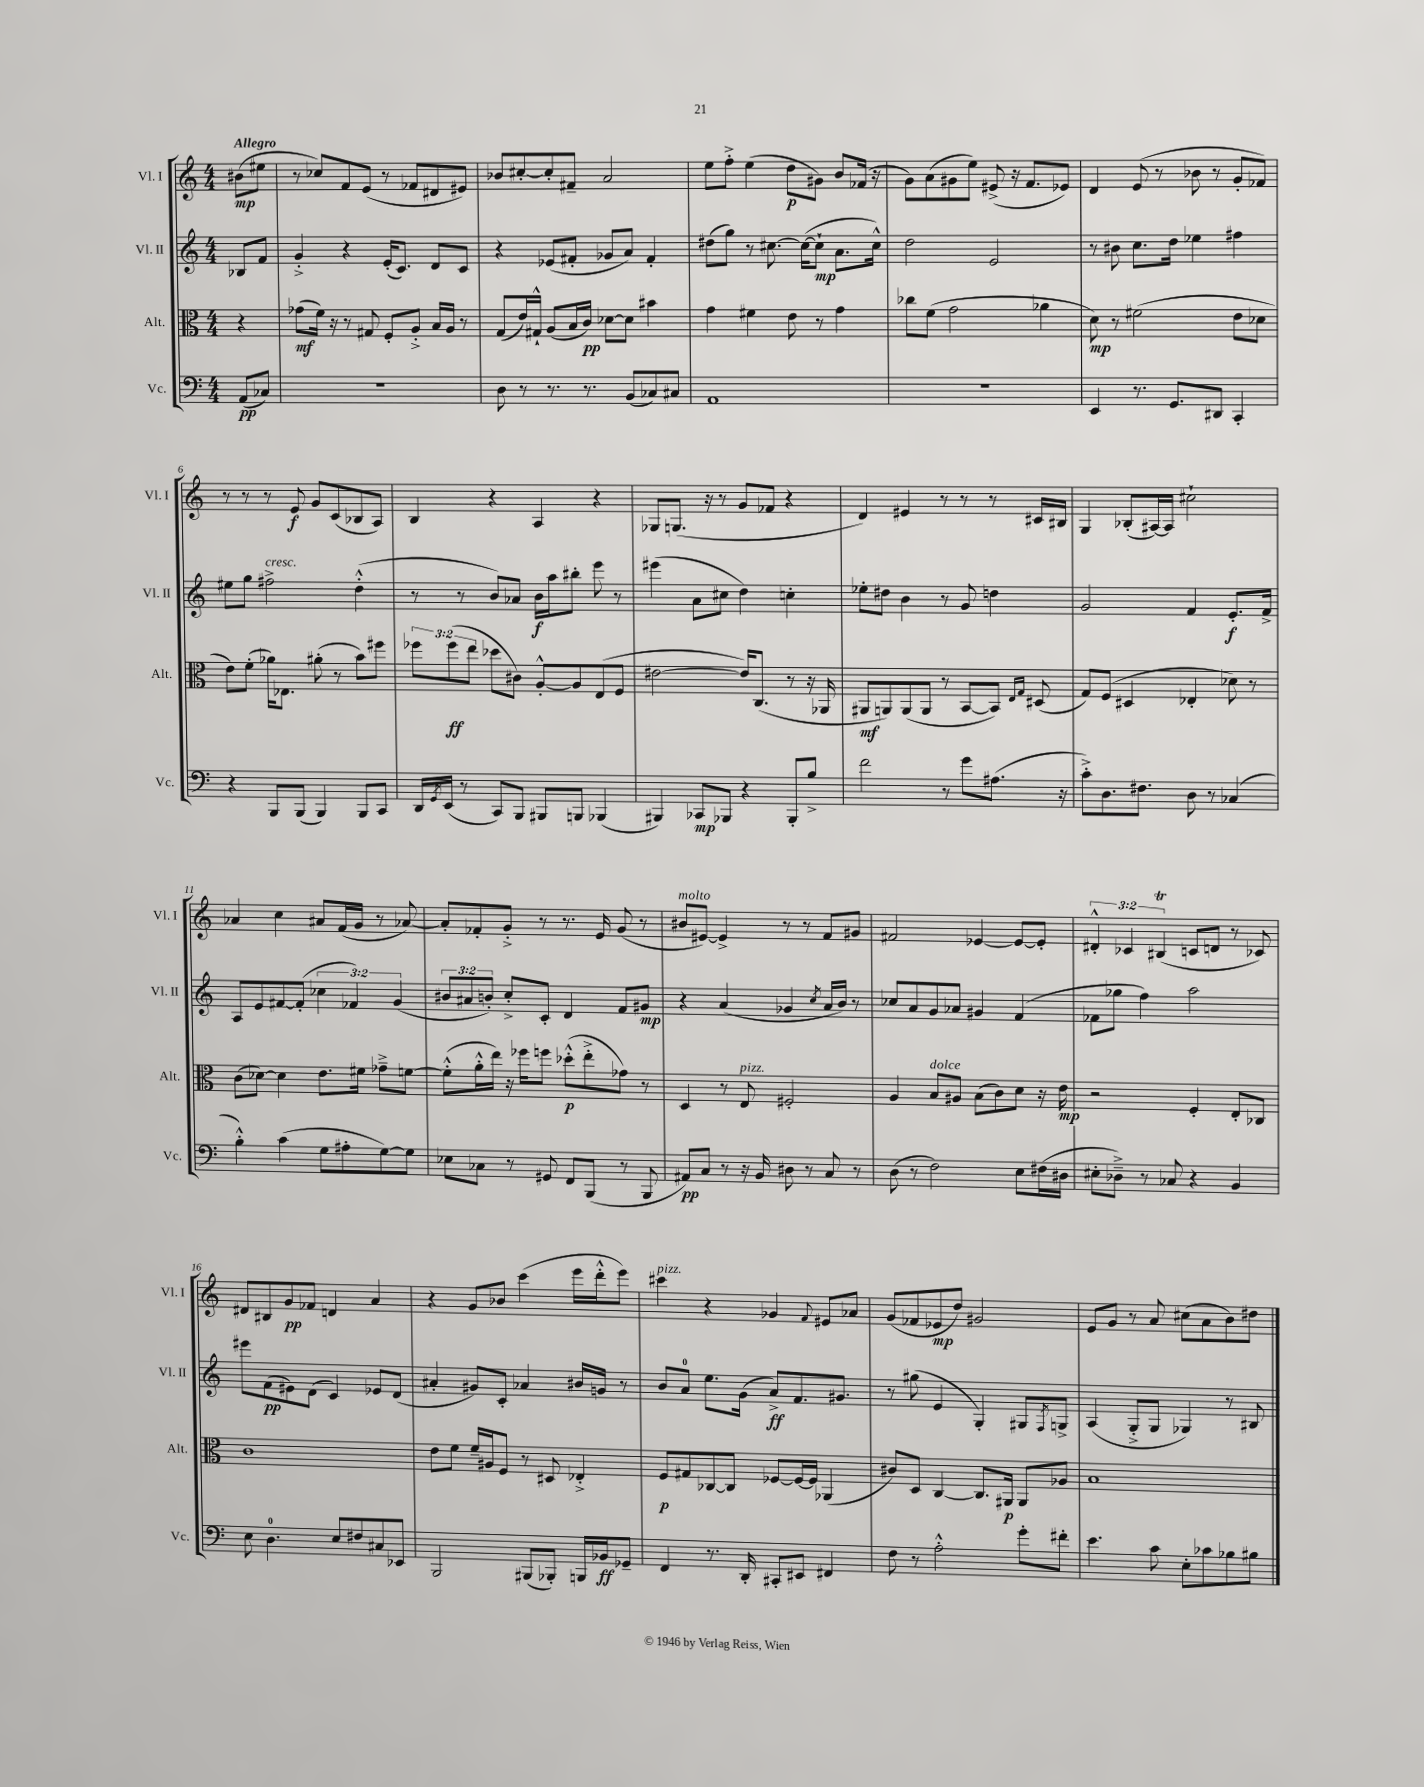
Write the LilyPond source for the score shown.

<<
\new StaffGroup <<
\new Staff = "s0" \with { instrumentName = "Vl. I" shortInstrumentName = "Vl. I" } {
    \clef treble \key c \major \numericTimeSignature \time 4/4 \override Staff.TupletNumber.text = #tuplet-number::calc-fraction-text \partial 4 \tempo "Allegro"
    bis'8\mp( eis''8 |
    r8 ces''8) f'8 e'8( r8 fes'8 dis'8 eis'8) |
    bes'8 cis''8~-. cis''8-. fis'8-- a'2 |
    e''8 f''8-.-> e''4( d''8\p gis'8) b'8 fes'16( r16 |
    g'8) a'8( gis'8 e''8) eis'8->( r16 f'8. ees'8) |
    d'4 e'8( r8 bes'8 r8 g'8-. fes'8) |
    r8 r8 r8 e'8\f g'8 c'8( bes8 a8) |
    b4 r4 a4 r4 |
    ges8 g8.( r16 r8 g'8 fes'8 r4 |
    d'4) eis'4 r8 r8 r8 cis'16 bis16 |
    g4 bes8-.( ais16~) ais16 cis''2-! |
    aes'4 c''4 ais'8 f'16( g'16 r8 aes'8~) |
    aes'8-. fes'8-. g'8-.-> r8 r8. e'16 g'8( r8 |
    bis'8^\markup { \italic "molto" } eis'8~) eis'4-> r8 r8 f'8 gis'8 |
    fis'2 ees'4~ ees'8~ ees'8-. |
    \tuplet 3/2 { dis'4-.-^ ces'4 bis4\trill( } c'8 d'8 r8 ces'8) |
    dis'8 bis8 g'8\pp fes'8 d'4 a'4 |
    r4 g'8 bes'8 c'''4( e'''16 d'''16-.-^ e'''8) |
    cis'''4^\markup { \italic "pizz." } r4 ges'4 \appoggiatura { f'8 } eis'8 aes'8 |
    g'8( fes'8 ees'8\mp d''8) gis'2 |
    e'8 g'8 r8 a'8 cis''8( a'8 b'8) dis''8 \bar "|." |
}
\new Staff = "s1" \with { instrumentName = "Vl. II" shortInstrumentName = "Vl. II" } {
    \clef treble \key c \major \numericTimeSignature \time 4/4 \override Staff.TupletNumber.text = #tuplet-number::calc-fraction-text \partial 4
    bes8 f'8 |
    g'4-.-> r4 e'16-.( c'8.) d'8 c'8 |
    r4 ees'8( fis'8-. ges'8 a'8) fis'4-. |
    dis''8( g''8) r8 cis''8.~ cis''16~( cis''8-!\mp a'8. cis''16-^) |
    d''2 e'2 |
    r8 bis'8 c''8. d''16 ees''4 fis''4 |
    eis''8 g''8 fis''2->^\markup { \italic "cresc." } d''4-.-^( |
    r8 r8 b'8) aes'8 b'16\f a''16 bis''8-. e'''8 r8 |
    eis'''4( a'8 cis''8 d''4) c''4-. |
    ees''8-. dis''8 b'4 r8 g'8 d''4 |
    g'2 f'4 e'8.-.\f f'16-> |
    a8 e'8 fis'8~ fis'8-.( \tuplet 3/2 { ces''4 fes'4) g'4( } |
    \tuplet 3/2 { bis'8 ais'8 b'8-.) } c''8-.-> c'8-. d'4 f'8 gis'8\mp |
    r4 a'4( ges'4 \acciaccatura { c''8 } a'16 b'16) r8 |
    ces''8 a'8 g'8 aes'8 gis'4 f'4( |
    fes'8 ges''8 f''4) a''2 |
    eis'''8 f'8\pp( eis'8) d'8( c'4) ees'8 d'8( |
    ais'4-. gis'8) c'8-. aes'4 bis'16 g'16 r8 |
    b'8 a'8-0 e''8. g'16( a'8->\ff) f'8. gis'8. |
    r8 gis''8( e'4 g4-.) gis8 \acciaccatura { f8 } g8-> |
    a4( g8-.-> g8 ges4) r8 bis8 \bar "|." |
}
\new Staff = "s2" \with { instrumentName = "Alt." shortInstrumentName = "Alt." } {
    \clef alto \key c \major \numericTimeSignature \time 4/4 \override Staff.TupletNumber.text = #tuplet-number::calc-fraction-text \partial 4
    r4 |
    ges'8\mf( f'16) r16 r8 gis8 f8-. a8-.-> b16 a16 r8 |
    g8( e'16) gis16-!-^ a8( b16 c'16\pp) des'8~ des'8 bis'4 |
    g'4 fis'4 e'8 r8 g'4 |
    ces''8 f'8( g'2 aes'4 |
    d'8\mp) r8 fis'2( e'8 des'8 |
    e'8) f'8-.( aes'16) ees8. ais'8-.( r8 b'8) fis''8 |
    \tuplet 3/2 { fes''8 fes''8\ff( e''8 } des''8 cis'8) a8~-.-^ a8 e8( f8 |
    eis'2~ eis'16) c8.( r8 r16 aes,16 |
    ais,8\mf a,8) a,8( a,8 r8 b,8~ b,8) \grace { e16 g16 } dis8( |
    g8) f8( dis4 ees4-. des'8) r8 |
    c'8( des'8~) des'4 e'8. fis'16 ges'8---> f'8~ |
    f'8-.-^( a'16-.-^ e''16) r16 fes''16 f''8 des''8-.-^\p( e''8-.-> ges'8) r8 |
    d4 r8 e8^\markup { \italic "pizz." } fis2-. |
    a4 b8^\markup { \italic "dolce" } ais8 b8( c'8) d'8 r16 e'16\mp |
    r2 f4-. e8-. ces8 |
    c'1 |
    e'8 f'8 f'16-- ais16 f8 r8 dis8 ees4-.-> |
    f8\p gis8 ces8~ ces8 fes8~ fes16~ fes16 aes,4( |
    cis'8) d8 c4~ c8. ais,16\p ais,8 aes8 |
    b1 \bar "|." |
}
\new Staff = "s3" \with { instrumentName = "Vc." shortInstrumentName = "Vc." } {
    \clef bass \key c \major \numericTimeSignature \time 4/4 \partial 4
    a,8\pp( ces8) |
    R1 |
    d8 r8 r8. r8. b,8( ces8) cis8 |
    a,1 |
    R1 |
    e,4 r8. g,8. dis,8 c,4-. |
    r4 b,,8 b,,8( b,,4) b,,8 c,8 |
    d,16 \acciaccatura { g,8 } e,16( r8 c,8) b,,8 bis,,8 b,,8 bes,,4( |
    bis,,4) ces,8\mp bes,,8 r4 bes,,8-. b8-> |
    f'2 r8 g'8 ais8.( r16 |
    c'8-.->) d8. fis8. d8 r8 ces4( |
    b4-.-^) c'4( g8 ais8-. g8~) g8 |
    ees8 ces8 r8 gis,8 f,8 b,,8( r8 b,,8 |
    ais,8\pp) c8 r8 r16 b,16 dis8 r8 c8 r8 |
    d8( r8 f2) e8 fis16( dis16 |
    eis8-. des8--->) r8 ces8 r4 b,4 |
    e8 d4.-0 e8 fis8 cis8 ees,8 |
    b,,2 bis,,8( bes,,8-.) b,,16 bes,16\ff ges,8-- |
    f,4 r8. d,16-. cis,8-. eis,8 fis,4 |
    f8 r8 a2-.-^ g'8-. fis'8-. |
    e'4. c'8 e8-. ces'8 bes8 bis8 \bar "|." |
}
>>
>>
